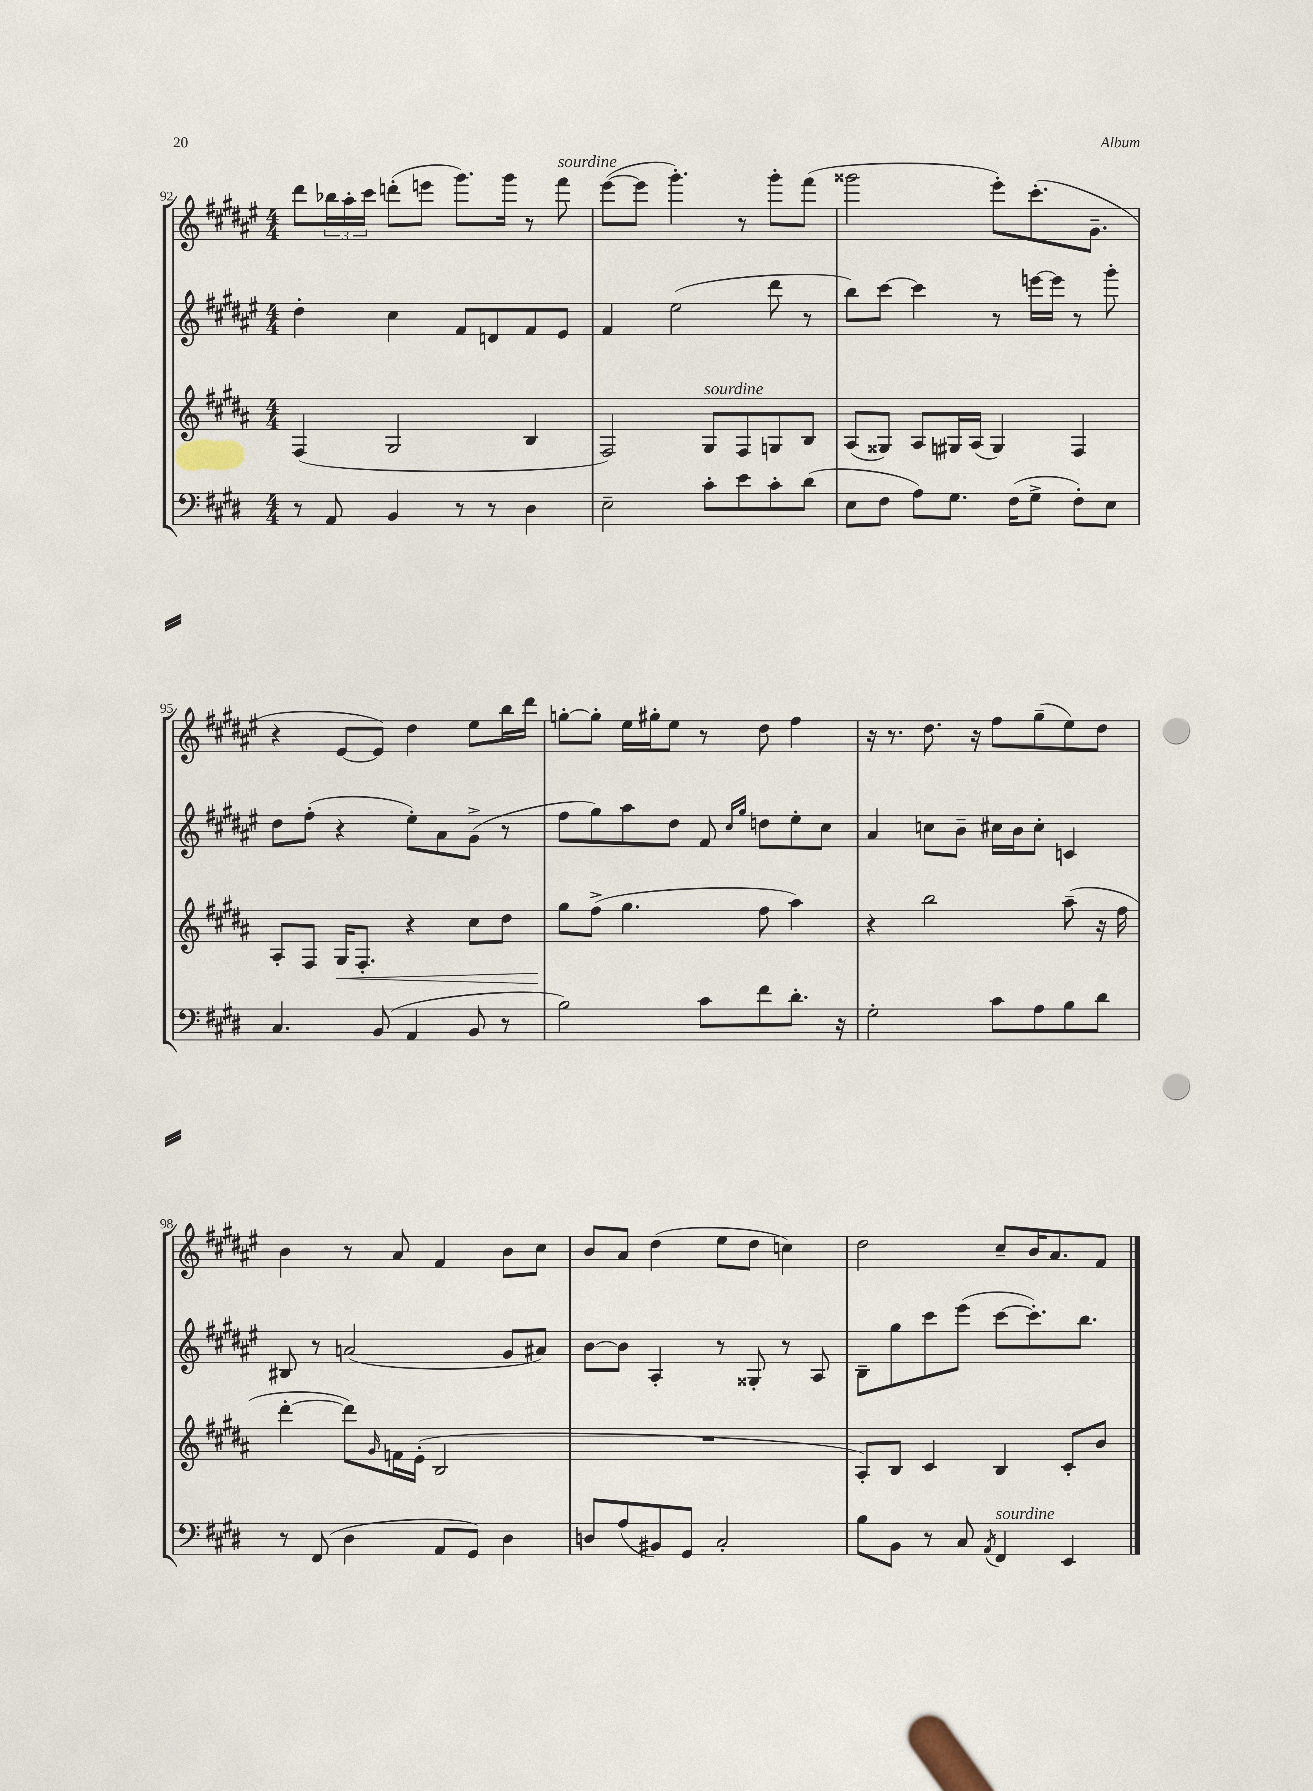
<<
\new StaffGroup <<
\new Staff = "s0" {
    \clef treble \key fis \major \numericTimeSignature \time 4/4
    dis'''8 \tuplet 3/2 { bes''16 ais''16-. cis'''16 } d'''8-.( e'''8 gis'''8.) gis'''16 r8 fis'''8^\markup { \italic "sourdine" } |
    eis'''8~( eis'''8 gis'''4.-.) r8 gis'''8-. fis'''8( |
    gisis'''2 eis'''8-.) cis'''8.-.( gis'8.-- |
    r4 eis'8~ eis'8) dis''4 eis''8 b''16 dis'''16 |
    g''8~-. g''8-. eis''16 gis''16-. eis''8 r8 dis''8 fis''4 |
    r16 r8. dis''8. r16 fis''8 gis''8--( eis''8) dis''8 |
    b'4 r8 ais'8 fis'4 b'8 cis''8 |
    b'8 ais'8 dis''4( eis''8 dis''8 c''4) |
    dis''2 cis''8-- b'16 ais'8. fis'8 \bar "|." |
}
\new Staff = "s1" {
    \clef treble \key fis \major \numericTimeSignature \time 4/4
    dis''4-. cis''4 fis'8 d'8 fis'8 eis'8 |
    fis'4 eis''2( dis'''8 r8 |
    b''8) cis'''8~ cis'''4 r8 e'''16~ e'''16 r8 gis'''8-. |
    dis''8 fis''8-.( r4 eis''8-.) ais'8 gis'8->( r8 |
    fis''8 gis''8) ais''8 dis''8 fis'8 \grace { cis''16 gis''16 } d''8 eis''8-. cis''8 |
    ais'4 c''8 b'8-- cis''16 b'16 cis''8-. c'4 |
    bis8 r8 a'2( gis'8 ais'8) |
    b'8~ b'8 ais4-. r8 gisis8-. r8 ais8 |
    b8-- gis''8 cis'''8 eis'''8( cis'''8~ cis'''8.-.) b''8. \bar "|." |
}
\new Staff = "s2" {
    \clef treble \key b \major \numericTimeSignature \time 4/4
    fis4( gis2 b4 |
    fis2) gis8^\markup { \italic "sourdine" } fis8 g8 b8 |
    ais8( gisis8) ais8 gis16 ais16( gis4) fis4 |
    ais8-. fis8 gis16\< fis8.-. r4 cis''8 dis''8 |
    gis''8\! fis''8->( gis''4. fis''8 ais''4) |
    r4 b''2 ais''8--( r16 fis''16 |
    dis'''4~-. dis'''8) \grace { gis'16 } f'16 e'16-.( b2 |
    R1 |
    ais8-.) b8 cis'4 b4 cis'8-. b'8 \bar "|." |
}
\new Staff = "s3" {
    \clef bass \key e \major \numericTimeSignature \time 4/4
    r8 a,8 b,4 r8 r8 dis4 |
    e2-- cis'8-. e'8 cis'8-. dis'8( |
    e8 fis8 a8) gis8. fis16( gis8-> fis8-.) e8 |
    cis4. b,8( a,4 b,8 r8 |
    b2) cis'8 fis'8 dis'8.-. r16 |
    gis2-. cis'8 a8 b8 dis'8 |
    r8 fis,8( dis4 a,8 gis,8) dis4 |
    d8 a8( bis,8) gis,8 cis2-. |
    b8 b,8 r8 cis8 \acciaccatura { a,8 } fis,4^\markup { \italic "sourdine" } e,4 \bar "|." |
}
>>
>>
\layout { \context { \Score currentBarNumber = #92 } }
